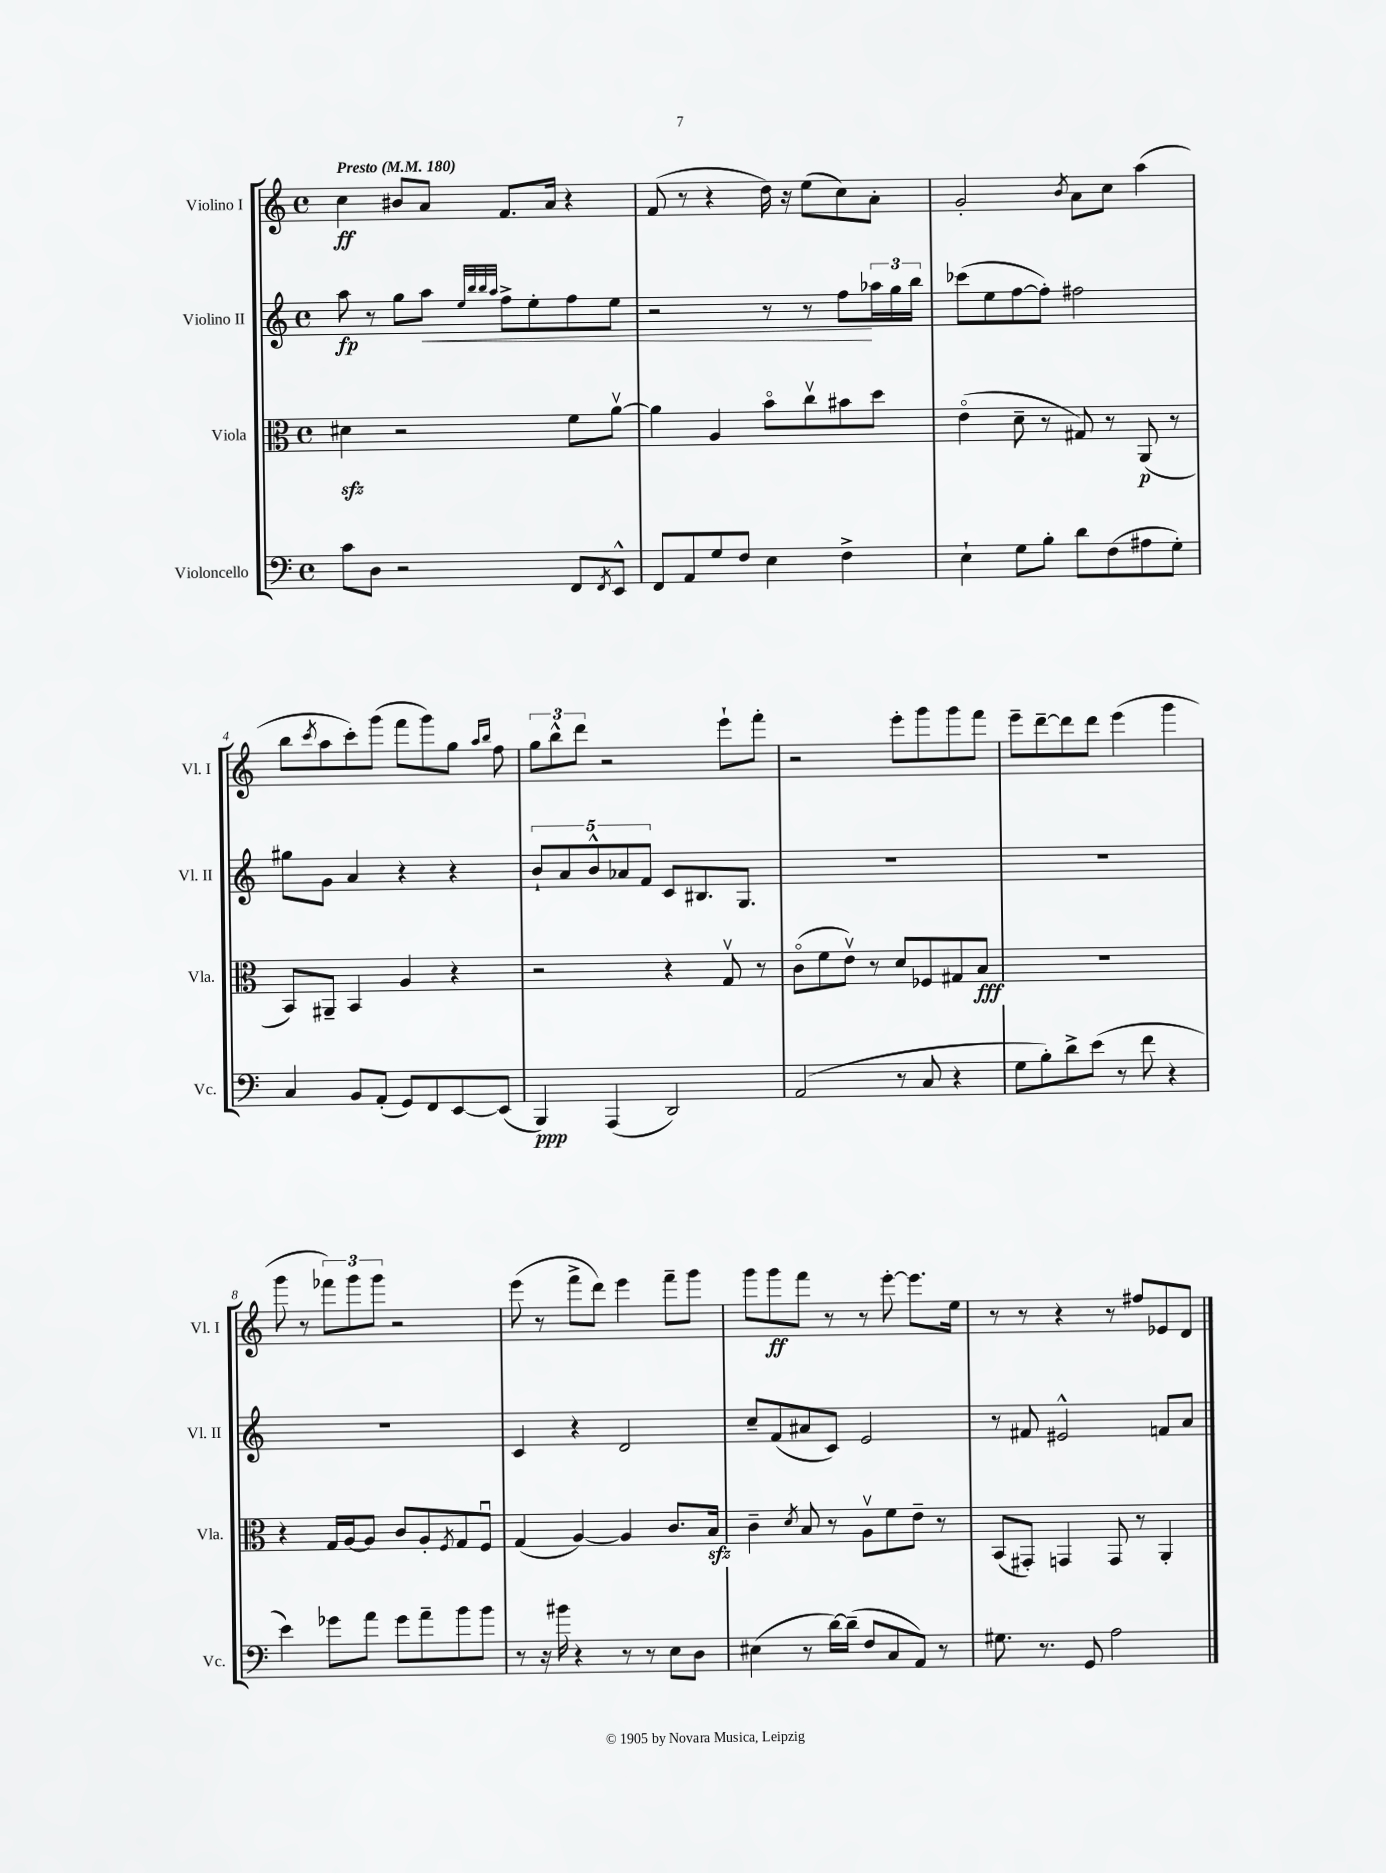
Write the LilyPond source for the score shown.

<<
\new StaffGroup <<
\new Staff = "s0" \with { instrumentName = "Violino I" shortInstrumentName = "Vl. I" } {
    \clef treble \key c \major \defaultTimeSignature \time 4/4 \tempo "Presto" 4 = 180
    c''4\ff bis'8 a'8 f'8. a'16 r4 |
    f'8( r8 r4 d''16) r16 e''8( c''8) a'8-. |
    g'2-. \acciaccatura { b'8 } a'8 c''8 a''4( |
    b''8 \acciaccatura { c'''8 } a''8 c'''8-.) g'''8( f'''8 g'''8) g''8 \grace { a''16 b''16 } f''8 |
    \tuplet 3/2 { g''8 b''8-^ d'''8 } r2 e'''8-! f'''8-. |
    r2 e'''8-. g'''8 g'''8 f'''8 |
    e'''8-- d'''8~-- d'''8 d'''8 e'''4( g'''4 |
    g'''8 r8 \tuplet 3/2 { fes'''8) g'''8 g'''8 } r2 |
    e'''8( r8 f'''8-> d'''8) e'''4 f'''8-- g'''8 |
    g'''8 g'''8\ff f'''8 r8 r8 e'''8~-. e'''8. e''16 |
    r8 r8 r4 r8 fis''8 ees'8 d'8 \bar "|." |
}
\new Staff = "s1" \with { instrumentName = "Violino II" shortInstrumentName = "Vl. II" } {
    \clef treble \key c \major \defaultTimeSignature \time 4/4
    a''8\fp r8 g''8 a''8\< \grace { e''32 b''32 b''32 a''32 } f''8-> e''8-. f''8 e''8 |
    r2 r8 r8 f''8\! \tuplet 3/2 { aes''16 g''16 b''16 } |
    ces'''8( e''8 f''8~ f''8-.) fis''2 |
    gis''8 g'8 a'4 r4 r4 |
    \tuplet 5/4 { b'8-! a'8 b'8-^ aes'8 f'8 } c'8 bis8. g8. |
    R1 |
    R1 |
    R1 |
    c'4 r4 d'2 |
    c''8-- f'8( ais'8 c'8) e'2 |
    r8 fis'8 eis'2-^ f'8 a'8 \bar "|." |
}
\new Staff = "s2" \with { instrumentName = "Viola" shortInstrumentName = "Vla." } {
    \clef alto \key c \major \defaultTimeSignature \time 4/4
    dis'4\sfz r2 f'8 a'8~\upbow |
    a'4 a4 b'8\flageolet c''8\upbow bis'8 d''8 |
    e'4\flageolet( d'8-- r8 gis8) r8 a,8\p( r8 |
    b,8) ais,8-- b,4 a4 r4 |
    r2 r4 g8\upbow r8 |
    c'8\flageolet( f'8 e'8\upbow) r8 d'8 fes8 gis8 b8\fff |
    R1 |
    r4 g16 a16~ a8 c'8 a8-. \acciaccatura { f8 } g8 f8\downbow |
    g4( a4~) a4 c'8. b16\sfz |
    c'4-- \acciaccatura { d'8 } b8 r8 a8\upbow f'8 e'8-- r8 |
    b,8( gis,8-.) g,4 g,8 r8 a,4-. \bar "|." |
}
\new Staff = "s3" \with { instrumentName = "Violoncello" shortInstrumentName = "Vc." } {
    \clef bass \key c \major \defaultTimeSignature \time 4/4
    c'8 d8 r2 f,8 \acciaccatura { f,8 } e,8-^ |
    f,8 a,8 g8 f8 e4 f4-> |
    e4-! g8 b8-. d'8 f8( ais8 g8-.) |
    c4 b,8 a,8-.( g,8) f,8 e,8~ e,8( |
    b,,4\ppp) a,,4( d,2) |
    a,2( r8 c8 r4 |
    g8 b8-.) d'8-> e'8( r8 f'8 r4 |
    e'4) ges'8 a'8 ges'8 a'8-- b'8 b'8 |
    r8 r16 bis'16 r4 r8 r8 e8 d8 |
    eis4( r8 d'16~) d'16--( f8 c8 a,8) r8 |
    gis8. r8. g,8 a2 \bar "|." |
}
>>
>>
